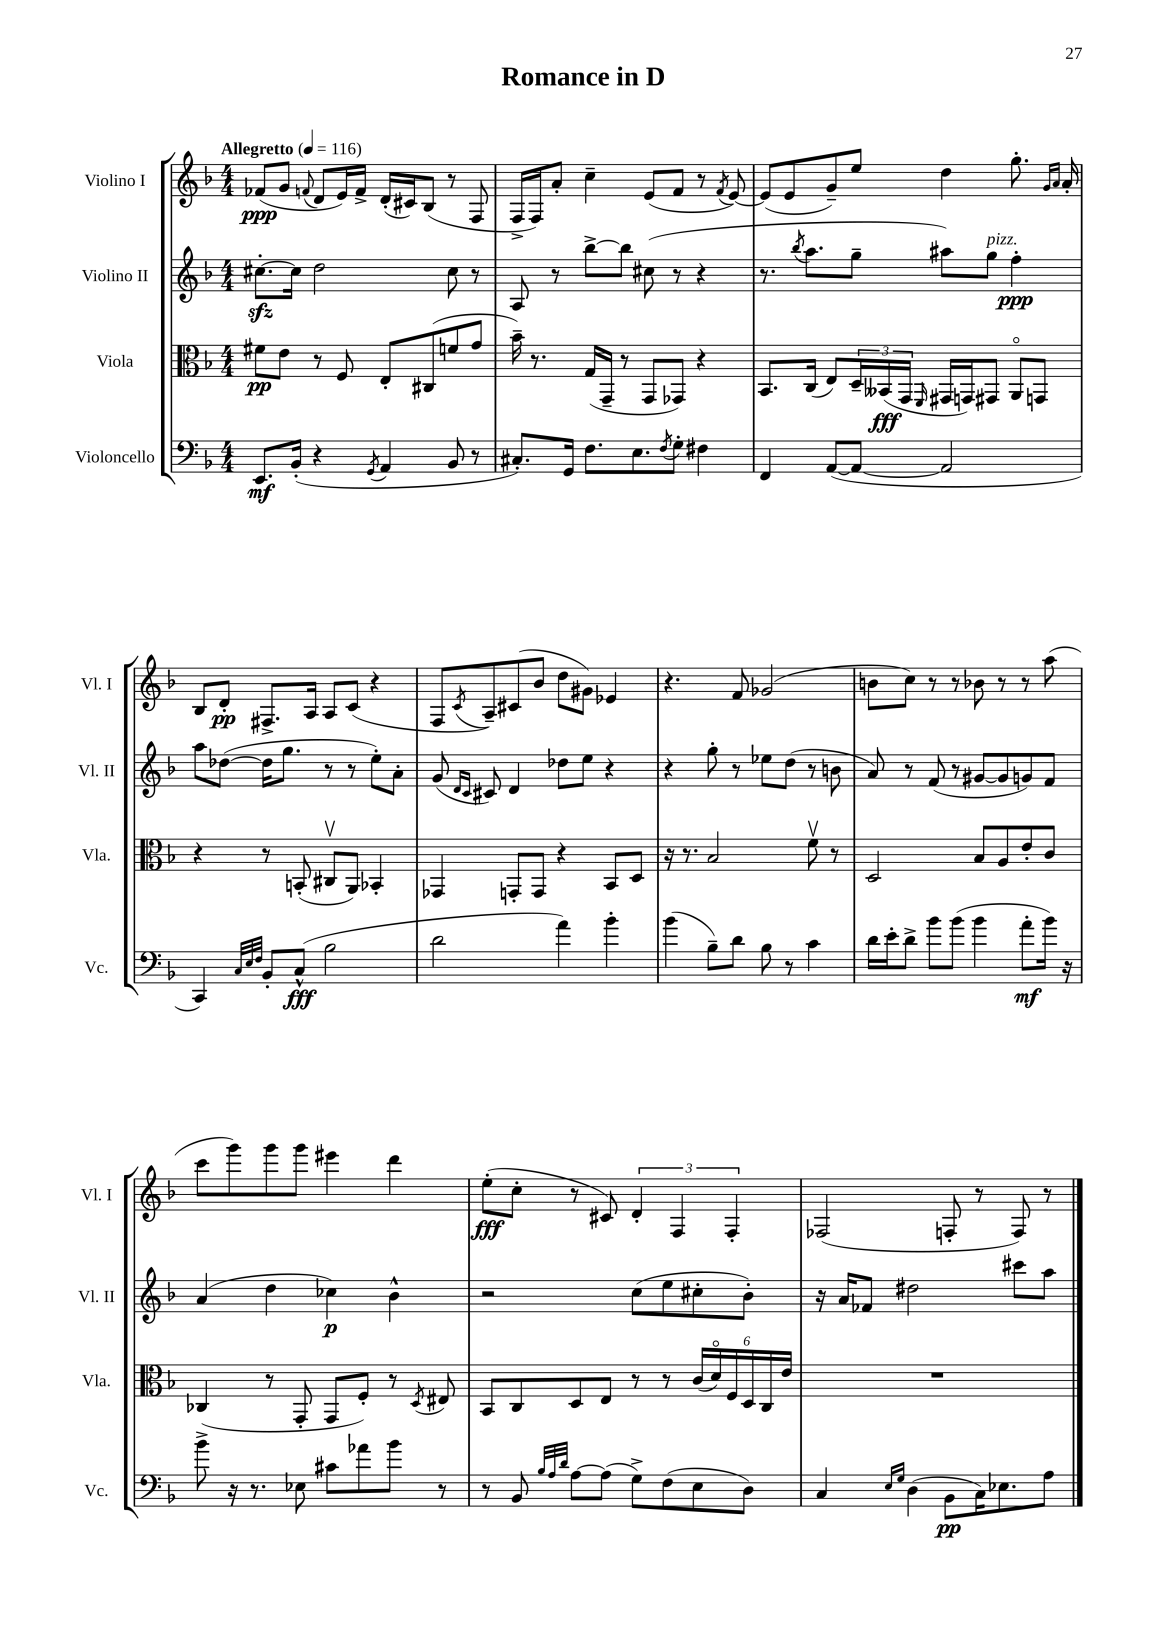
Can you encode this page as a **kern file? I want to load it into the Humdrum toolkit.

**kern	**kern	**kern	**kern
*staff4	*staff3	*staff2	*staff1
*clefF4	*clefC3	*clefG2	*clefG2
*k[b-]	*k[b-]	*k[b-]	*k[b-]
*M4/4	*M4/4	*M4/4	*M4/4
*MM116	*MM116	*MM116	*MM116
8.EE	8f#	[8.cc#'	(8f-
.	8e	.	8g
(16BB-'	.	16cc#]	.
.	.	.	8qqf
4r	8r	2dd	8d
.	8F	.	16e)
.	.	.	16f^
8qGG	.	.	.
4AA	8E'	.	(16d'
.	.	.	16c#)
.	(8C#	.	(8B-
8BB-	8f	8cc#	8r
8r	8g	8r	8F
=	=	=	=
8.C#')	16b-~)	8A	16F^
.	8.r	.	16F)
.	.	8r	8a'
16GG	.	.	.
8.F	(16G	[8bb-^	4cc~
.	16GG~	.	.
.	8r	8bb-]	.
8.E	.	.	.
.	8GG	(8cc#	(8e
8qF	.	.	.
8G'	8GG-)	8r	8f
4F#	4r	4r	8r
.	.	.	8qf
.	.	.	[8e)
=	=	=	=
4FF	8.BB-	8.r	(8e]
.	.	.	8e
.	.	8qbb-	.
.	(16C	8.aa	.
([8AA	8E)	.	8g~)
8AA_	24D~	8gg~	8ee
.	(24BB--	.	.
.	24GG	.	.
.	16qqFF	.	.
2AA]	16GG#	8aa#)	4dd
.	16GG)	.	.
.	8GG#	8gg	.
.	8AAo	4ff'	8.gg'
.	8GG	.	.
.	.	.	16qqg
.	.	.	16qqa
.	.	.	16a'
=	=	=	=
4CC)	4r	8aa	8B-
.	.	([8dd-	8d'
32qqC	.	.	.
32qqE	.	.	.
32qqF	.	.	.
8BB-'	8r	16dd-]	8.F#^
.	.	8.gg	.
(8C^^	(8BB'	.	.
.	.	.	16A
2B-	8C#v	8r	8A
.	8AA)	8r	(8c
.	4BB-'	8ee')	4r
.	.	8a'	.
=	=	=	=
2d	4GG-	(8g	8F
.	.	16qqd	.
.	.	16qqc	8qc
.	.	8c#)	8A~)
.	8GG'	4d	(8c#
.	8GG	.	8b-
4a)	4r	8dd-	8dd
.	.	8ee	8g#)
4b-'	8BB-	4r	4e-
.	8D	.	.
=	=	=	=
(4b-	16r	4r	4.r
.	8.r	.	.
8B-~)	2B-	8gg'	.
8d	.	8r	8f
8B-	.	8ee-	(2g-
8r	.	(8dd	.
4c	8fv	8r	.
.	8r	8b	.
=	=	=	=
16d	2D	8a)	8b
16e'	.	.	.
8d^	.	8r	8cc)
8b-	.	(8f	8r
(8b-	.	8r	8r
4b-	8B-	[8g#	8b-
.	8A	8g#]	8r
8a'	8e'	8g)	8r
16b-)	8c	8f	(8aa
16r	.	.	.
=	=	=	=
8b-^	(4C-	(4a	8ccc
16r	.	.	8ggg)
8.r	.	.	.
.	8r	4dd	8ggg
8E-	8GG'	.	8ggg
8c#	8GG	4cc-)	4eee#
8a-	8F')	.	.
8b-	8r	4b-^^	4ddd
.	8qD	.	.
8r	8E#	.	.
=	=	=	=
8r	8BB-	2r	(8ee'
8BB-	8C	.	8cc'
32qqB-	.	.	.
32qqA	.	.	.
32qqd	.	.	.
[8A	8D	.	8r
(8A]	8E	.	8c#)
8G^)	8r	(8cc	6d'
(8F	8r	8ee	.
.	.	.	6F
8E	(24c	8cc#'	.
.	24do)	.	.
.	24F	.	6F'
8D)	24D	8b-')	.
.	24C	.	.
.	24e	.	.
=	=	=	=
4C	1r	16r	(2F-
.	.	16a	.
.	.	8f-	.
16qqE	.	.	.
16qqG	.	.	.
(4D	.	2dd#	.
8BB-	.	.	8F'
16C)	.	.	8r
8.E-	.	.	.
.	.	8ccc#	8F)
8A	.	8aa	8r
==	==	==	==
*-	*-	*-	*-
